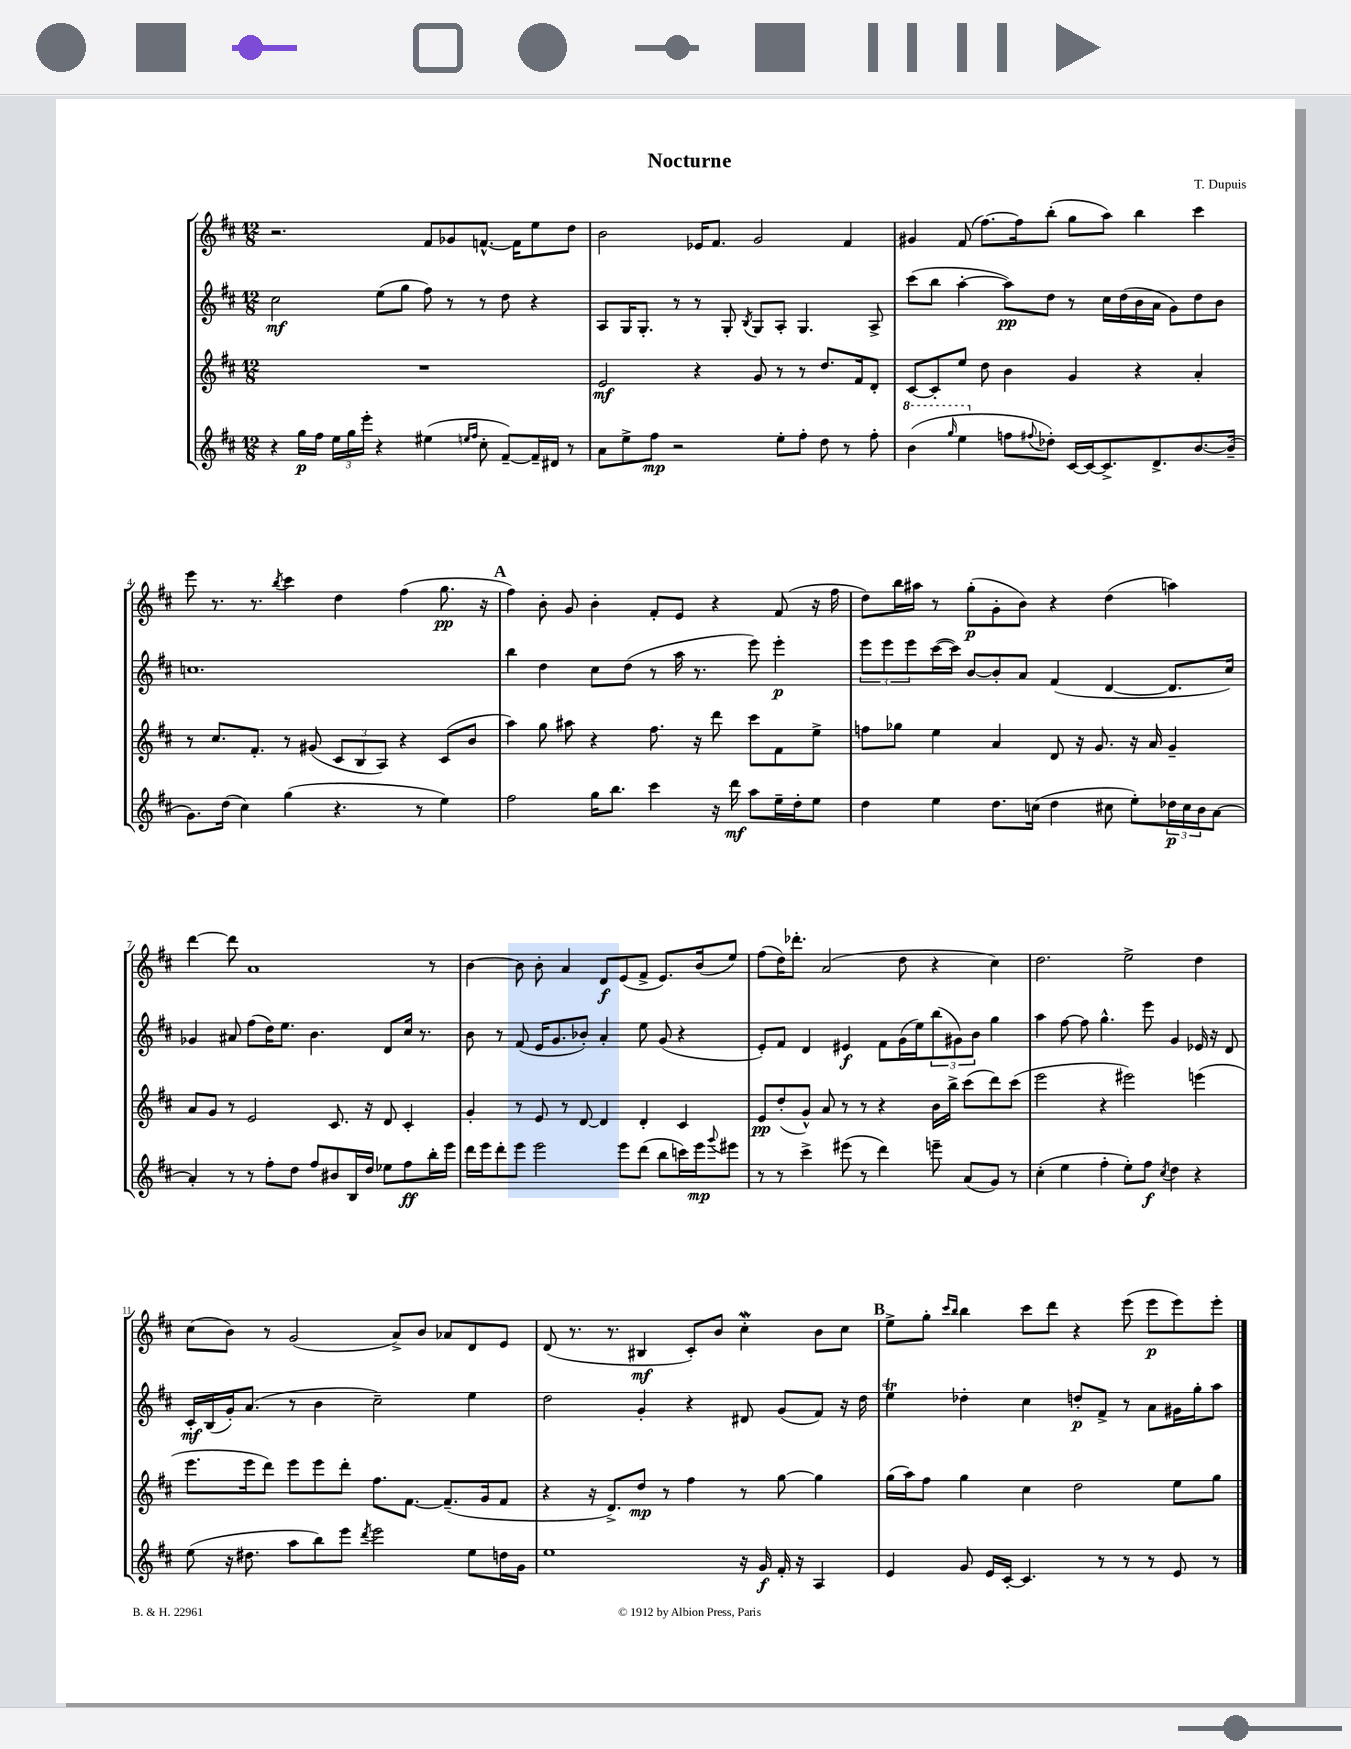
\header { title = "Nocturne" composer = "T. Dupuis" }
<<
\new StaffGroup <<
\new Staff = "s0" {
    \clef treble \key d \major \numericTimeSignature \time 12/8
    r2. fis'8 ges'8 f'8.~-^ f'16 e''8 d''8 |
    b'2 ees'16 fis'8. g'2 fis'4 |
    gis'4 fis'8( fis''8.~) fis''16 b''8-.( g''8 a''8) b''4 cis'''4 |
    e'''8 r8. r8. \acciaccatura { b''8 } cis'''4 d''4 fis''4( g''8.\pp r16 |
    \mark \markup { \bold "A" } fis''4) b'8-. g'8 b'4-. fis'8-. e'8 r4 fis'8( r16 fis''16 |
    d''8) b''16 ais''16 r8 g''8-.\p( g'8-. b'8) r4 d''4( a''4) |
    d'''4~ d'''8 a'1 r8 |
    b'4~ b'8 b'8-. a'4 d'8\f e'8( fis'8-> e'8.) b'16( e''8) |
    fis''8( d''16) des'''8.-. a'2( d''8 r4 cis''4) |
    d''2. e''2-> d''4 |
    cis''8( b'8) r8 g'2( a'8->) b'8 aes'8 d'8 e'8 |
    d'8( r8. r8. bis4\mf cis'8-.) b'8 cis''4-.\mordent b'8 cis''8 |
    \mark \markup { \bold "B" } e''8-> g''8-. \grace { cis'''16 b''16 } b''4 cis'''8 d'''8 r4 e'''8( e'''8\p e'''8) e'''8-. \bar "|." |
}
\new Staff = "s1" {
    \clef treble \key d \major \numericTimeSignature \time 12/8
    cis''2\mf e''8( g''8 fis''8) r8 r8 d''8 r4 |
    a8 g16 g8.-. r8 r8 g8-. \acciaccatura { b8 } g8 a8-. g4. a8-> |
    cis'''8( b''8 a''4~-. a''8\pp) d''8 r8 cis''16 d''16( b'16 a'16 g'8) d''8 b'8 |
    c''1. |
    \mark \markup { \bold "A" } b''4 d''4 cis''8 d''8( r8 a''16 r8. e'''8) e'''4-.\p |
    \tuplet 3/2 { e'''8 e'''8 e'''8 } cis'''16~( cis'''16) b'8~ b'8-. a'8 fis'4( d'4~ d'8. cis''16) |
    ges'4 ais'8 fis''8( d''16) e''8. b'4. d'8 cis''16 r8. |
    b'8 r8 fis'8( e'16 g'8. bes'8-.) a'4-. e''8 g'8( r4 |
    e'8-.) fis'8 d'4 eis'4\f fis'8 g'16( e''16) \tuplet 3/2 { b''8( gis'8) b'8 } g''4 |
    a''4 fis''8~ fis''8 g''4.-^ e'''8 g'4 ees'16 r16 d'8 |
    cis'16-.\mf b16( g'16-.) a'8.( r8 b'4 cis''2--) e''4 |
    d''2 g'4-. r4 dis'8 g'8( fis'8) r16 d''16 |
    \mark \markup { \bold "B" } e''4\trill des''4-. cis''4 d''8-.\p fis'8-> r8 a'8 gis'16 g''16-. a''8 \bar "|." |
}
\new Staff = "s2" {
    \clef treble \key d \major \numericTimeSignature \time 12/8
    R1. |
    e'2\mf r4 g'8 r8 r8 d''8. fis'16 d'8-. |
    cis'8~ cis'8-. e''8 d''8 b'4 g'4 r4 a'4-. |
    r8 cis''8. fis'8.-. r8 gis'8( \tuplet 3/2 { cis'8 b8 a8) } r4 cis'8( b'8 |
    \mark \markup { \bold "A" } a''4) g''8 ais''8 r4 fis''8. r16 d'''8 cis'''8 fis'8 e''8-> |
    f''8 ges''8 e''4 a'4 d'8 r16 g'8. r16 a'16 g'4-- |
    a'8 g'8 r8 e'2 cis'8. r16 d'8 cis'4-. |
    g'4-. r8 e'8 r8 d'8~ d'4 d'4-. cis'4 |
    e'8\pp d''8-.( g'8-^) a'8 r8 r8 r4 b'16 b''16-> cis'''8( d'''8) cis'''8( |
    e'''2 r4 eis'''2) e'''4( |
    e'''8. e'''16 d'''8) e'''8 e'''8 d'''8-. fis''8. fis'8.~ fis'8.--( g'16 fis'8 |
    r4 r16 d'8.->) d''8\mp r8 fis''4 r8 g''8~ g''4 |
    \mark \markup { \bold "B" } g''16( a''16) fis''8 g''4 cis''4 d''2 e''8 g''8 \bar "|." |
}
\new Staff = "s3" {
    \clef treble \key d \major \numericTimeSignature \time 12/8
    r4 g''16\p fis''16 \tuplet 3/2 { e''16 g''16 e'''16-. } r4 eis''4( \grace { e''16 fis''16 } cis''8-. fis'8~--) fis'16-- dis'16 r8 |
    a'8 e''8-> fis''8\mp r2 e''8-. fis''8-. d''8 r8 fis''8-. |
    \ottava #1 b''4( \grace { g'''16 } e'''4 \ottava #0 f''8 \appoggiatura { fis''8 } des''8-.) cis'16~ cis'16~ cis'8.-> d'8.-> b'8.~ b'16--( |
    g'8.) d''16( cis''4) g''4( r4. r8 e''4) |
    \mark \markup { \bold "A" } fis''2 g''16 b''8. cis'''4 r16 d'''16\mf a''8 e''16-- d''16-. e''8 |
    d''4 e''4 d''8. c''16( d''4 cis''8 e''8-.) \tuplet 3/2 { des''16\p cis''16 b'16 } a'8~ |
    a'4-. r8 r8 fis''8-. d''8 fis''8 bis'8 b16 d''16 ees''8 fis''8\ff b''16-. e'''16 |
    d'''16 e'''16 d'''8-. e'''8 e'''2 e'''8 d'''8( b''8 c'''16) e'''16\mp \appoggiatura { g'''8 } eis'''8 |
    r8 r8 cis'''4-> eis'''8( r8 d'''4) e'''8-- a'8( g'8) r8 |
    cis''4-.( e''4 fis''4-. e''8-.) fis''8\f \acciaccatura { cis''8 } d''4 r4 |
    e''8( r16 dis''8. a''8 b''8) e'''8 \acciaccatura { d'''8 } e'''2 e''8 d''16 g'16 |
    e''1 r16 g'16\f fis'16-. r16 a4 |
    \mark \markup { \bold "B" } e'4 g'8 e'16 cis'16~-. cis'4. r8 r8 r8 e'8 r8 \bar "|." |
}
>>
>>
